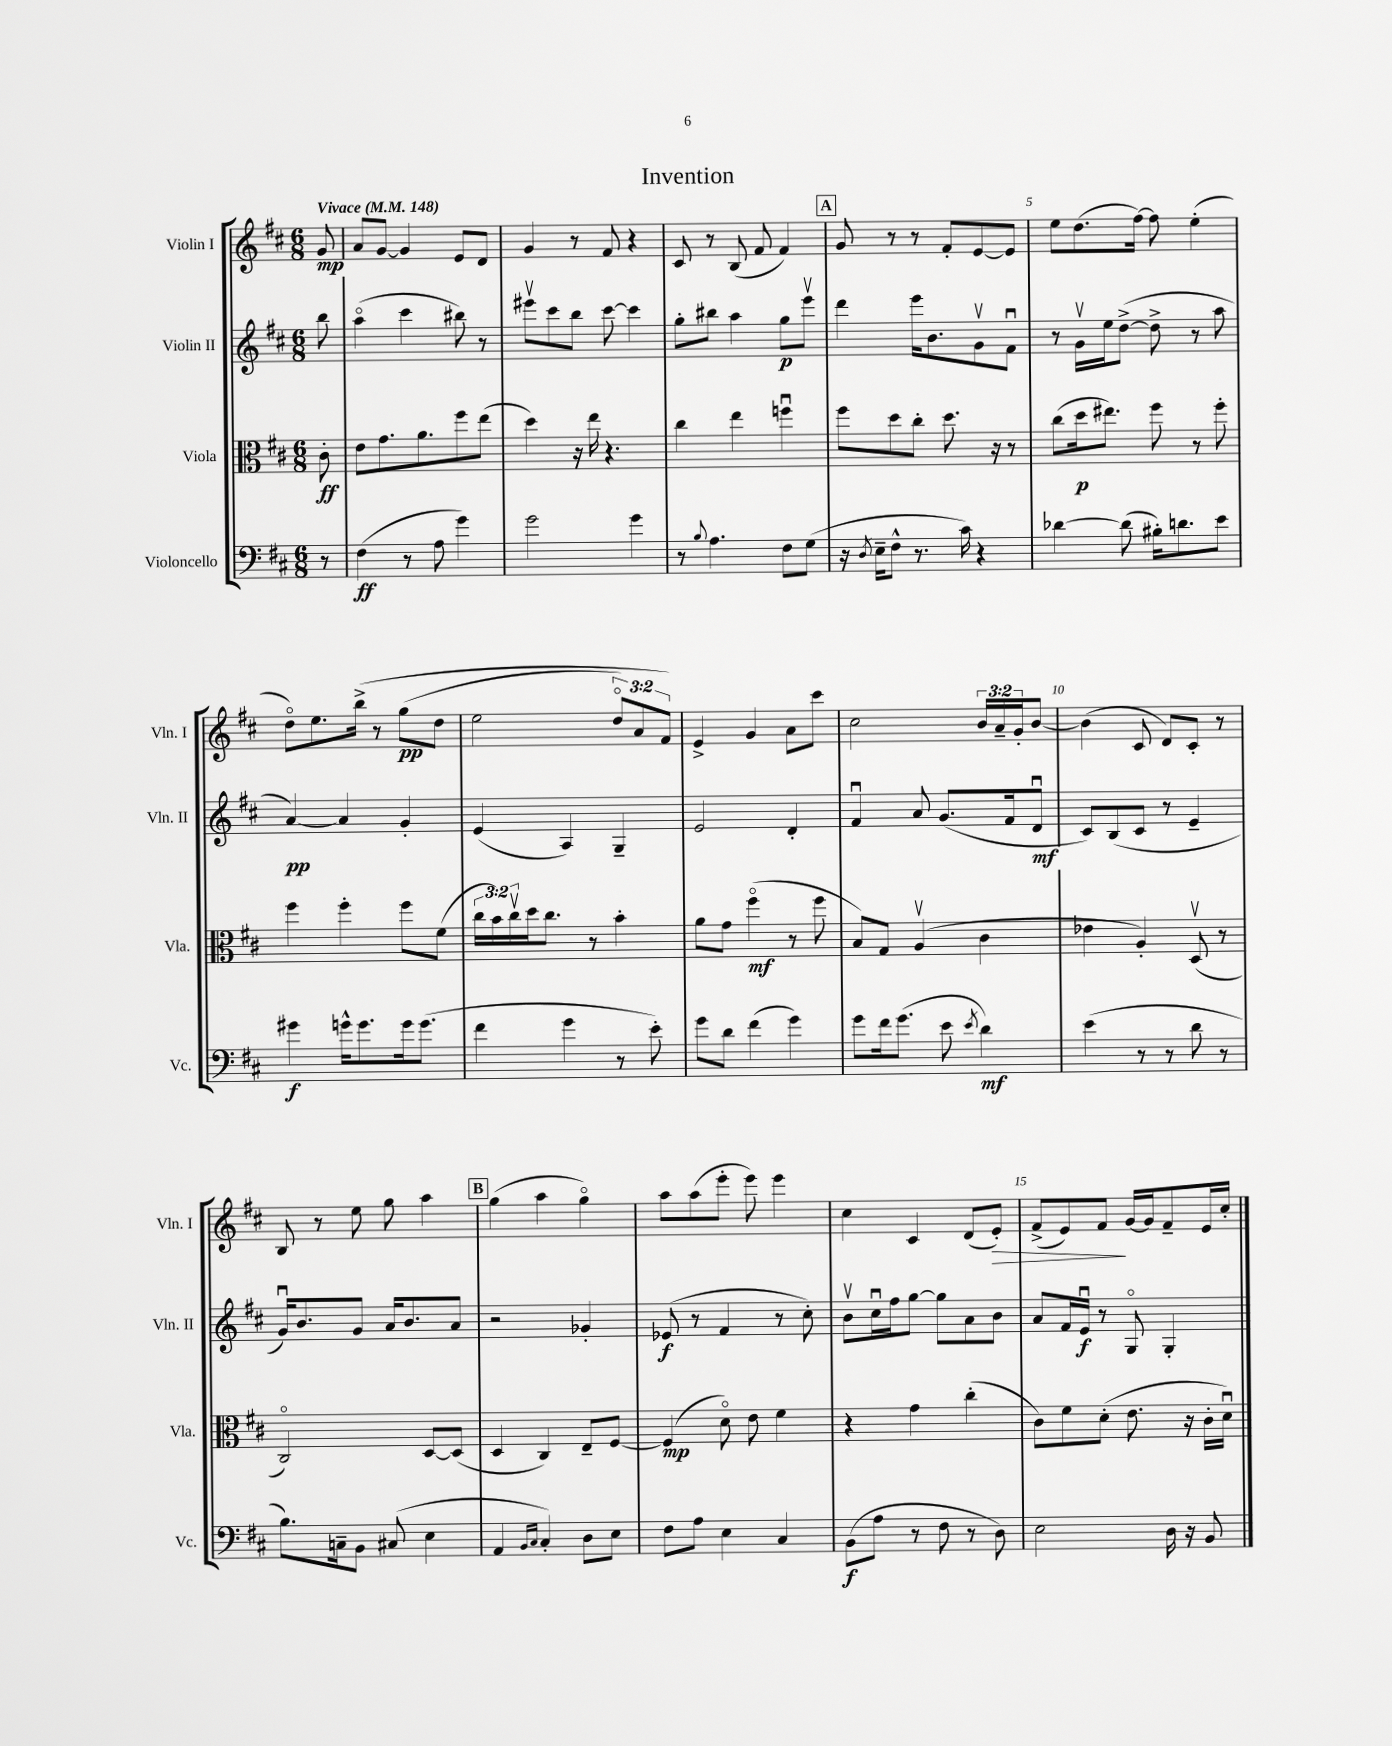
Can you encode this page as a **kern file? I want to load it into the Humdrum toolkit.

**kern	**dynam	**kern	**dynam	**kern	**dynam	**kern	**dynam
*part4	*part4	*part3	*part3	*part2	*part2	*part1	*part1
*staff4	*staff4	*staff3	*staff3	*staff2	*staff2	*staff1	*staff1
*I"Violoncello	*	*I"Viola	*	*I"Violin II	*	*I"Violin I	*
*I'Vc.	*	*I'Vla.	*	*I'Vln. II	*	*I'Vln. I	*
*clefF4	*	*clefC3	*	*clefG2	*	*clefG2	*
*k[f#c#]	*	*k[f#c#]	*	*k[f#c#]	*	*k[f#c#]	*
*M6/8	*	*M6/8	*	*M6/8	*	*M6/8	*
*MM148	*	*MM148	*	*MM148	*	*MM148	*
=	=	=	=	=	=	=	=
!	!	!	!	!	!	!LO:TX:a:B:t=Vivace	!
8r	.	8c#'\	ff	8bb\	.	8g/	mp
=1	=1	=1	=1	=1	=1	=1	=1
(4F#\	ff	8e\L	.	(4aa\	.	8a/L	.
.	.	8.g\	.	.	.	[8g/J	.
8r	.	.	.	4ccc#\	.	4g/]	.
.	.	8.a\	.	.	.	.	.
8A\	.	.	.	.	.	.	.
4g\)	.	8ff#\	.	8bb#X\)	.	8e/L	.
.	.	(8ee\J	.	8r	.	8d/J	.
=2	=2	=2	=2	=2	=2	=2	=2
2g\	.	4dd\)	.	8eee#Xv\L	.	4g/	.
.	.	.	.	8ccc#\	.	.	.
.	.	16r	.	8bb\J	.	8r	.
.	.	16ee\	.	.	.	.	.
.	.	4.r	.	[8ccc#\	.	8f#/	.
4g\	.	.	.	4ccc#\]	.	4r	.
=3	=3	=3	=3	=3	=3	=3	=3
8r	.	4cc#\	.	8gg'\L	.	8c#/	.
8qqB/	.	.	.	.	.	.	.
4.A\	.	.	.	8bb#X\J	.	8r	.
.	.	4ee\	.	4aa\	.	(8B/	.
.	.	.	.	.	.	8f#/	.
8F#\L	.	4ffnu\	.	8gg\L	p	4f#/)	.
(8G\J	.	.	.	8eeev\J	.	.	.
!!LO:REH:place=s1:t=A
=4	=4	=4	=4	=4	=4	=4	=4
16r	.	8ff#\L	.	4ddd\	.	8g/	.
8qD/	.	.	.	.	.	.	.
16E~\KL	.	.	.	.	.	.	.
8F#^^\J	.	8dd\	.	.	.	8r	.
8.r	.	8cc#'\J	.	16eee\KL	.	8r	.
.	.	.	.	8.b\	.	.	.
.	.	8.dd\	.	.	.	8f#'/L	.
16c#\)	.	.	.	.	.	.	.
4r	.	.	.	8gv\	.	[8e/	.
.	.	16r	.	.	.	.	.
.	.	8r	.	8f#u\J	.	8e/J]	.
=5	=5	=5	=5	=5	=5	=5	=5
[4d-X\	.	(8cc#\L	.	8r	.	8ee\L	.
.	.	16dd\k	p	16gv\LL	.	(8.dd\	.
.	.	8.ee#X\J)	.	16ee\J	.	.	.
(8d-\]	.	.	.	([8dd^\J	.	.	.
.	.	.	.	.	.	[16ff#\Jk)	.
16B#X'\KL)	.	8ff#\	.	8dd^\]	.	8ff#\]	.
8.dn\	.	.	.	.	.	.	.
.	.	8r	.	8r	.	(4ee'\	.
8e\J	.	8ff#'\	.	8aa\	.	.	.
!!LO:LB:g=z
=6	=6	=6	=6	=6	=6	=6	=6
4g#X\	f	4ff#\	.	[4a/)	pp	8dd\L)	.
.	.	.	.	.	.	8.ee\	.
16gn^^\KL	.	4ff#'\	.	4a/]	.	.	.
8.g\	.	.	.	.	.	(16bb^\Jk	.
.	.	.	.	.	.	8r	.
16g\k	.	8ff#\L	.	4g'/	.	(8gg\L	pp
(8.g\J	.	.	.	.	.	.	.
.	.	(8f#\J	.	.	.	8dd\J	.
=7	=7	=7	=7	=7	=7	=7	=7
4f#\	.	24cc#\LL	.	(4e/	.	2ee\	.
.	.	24b\)	.	.	.	.	.
.	.	24cc#v\	.	.	.	.	.
.	.	16dd\J	.	.	.	.	.
.	.	8.cc#\J	.	.	.	.	.
4g\	.	.	.	4A/)	.	.	.
.	.	8r	.	.	.	.	.
8r	.	4b'\	.	4G~/	.	12dd/L)	.
.	.	.	.	.	.	12a/	.
8e'\)	.	.	.	.	.	.	.
.	.	.	.	.	.	12f#/J)	.
=8	=8	=8	=8	=8	=8	=8	=8
8g\L	.	8a\L	.	2e/	.	4e^/	.
8d\J	.	8g\J	.	.	.	.	.
(4f#\	.	(4ff#\	mf	.	.	4g/	.
4g\)	.	8r	.	4d'/	.	8a\L	.
.	.	8ff#\	.	.	.	8ccc#\J	.
=9	=9	=9	=9	=9	=9	=9	=9
8g\L	.	8B/L)	.	4f#u/	.	2cc#\	.
16f#\k	.	8G/J	.	.	.	.	.
(8.g\J	.	.	.	.	.	.	.
.	.	(4Av/	.	8a/	.	.	.
8e\	.	.	.	(8.g/L	.	.	.
8qe/	.	.	.	.	.	.	.
4d\)	mf	4c#\	.	.	.	24b/LL	.
.	.	.	.	.	.	24a~/	.
.	.	.	.	16f#/k	.	.	.
.	.	.	.	.	.	24g'/J	.
.	.	.	.	8du/J	mf	[8b/J	.
=10	=10	=10	=10	=10	=10	=10	=10
(4e\	.	4e-X\	.	8c#/L)	.	(4b\]	.
.	.	.	.	(8B/	.	.	.
8r	.	4A'/)	.	8c#/J	.	8c#/	.
8r	.	.	.	8r	.	8d/L)	.
8d\	.	(8Dv/	.	4e~/	.	8c#'/J	.
8r	.	8r	.	.	.	8r	.
!!LO:LB:g=z
=11	=11	=11	=11	=11	=11	=11	=11
8.B\L)	.	2C#/)	.	16gu/KL)	.	8B/	.
.	.	.	.	8.b/	.	.	.
.	.	.	.	.	.	8r	.
16Cn~\k	.	.	.	.	.	.	.
8BB\J	.	.	.	8g/J	.	8ee\	.
(8C#X/	.	.	.	16a/KL	.	8gg\	.
.	.	.	.	8.b/	.	.	.
4E\	.	[8D/L	.	.	.	4aa\	.
.	.	(8D/J]	.	8a/J	.	.	.
!!LO:REH:place=s1:t=B
=12	=12	=12	=12	=12	=12	=12	=12
4AA/	.	4D/	.	2r	.	(4gg\	.
16qqBB/LL	.	.	.	.	.	.	.
16qqC#/JJ	.	.	.	.	.	.	.
4C#'/)	.	4C#/)	.	.	.	4aa\	.
8D\L	.	8E~/L	.	4g-X'/	.	4gg\)	.
8E\J	.	[8F#/J	.	.	.	.	.
=13	=13	=13	=13	=13	=13	=13	=13
8F#\L	.	(4F#/]	mp	(8e-X/	f	8aa\L	.
8A\J	.	.	.	8r	.	(8aa\	.
4E\	.	8d\)	.	4f#/	.	8eee'\J	.
.	.	8e\	.	.	.	8eee\)	.
4C#/	.	4f#\	.	8r	.	4eee\	.
.	.	.	.	8cc#'\)	.	.	.
=14	=14	=14	=14	=14	=14	=14	=14
(8BB\L	f	4r	.	8bv\L	.	4cc#\	.
8A\J	.	.	.	16cc#u\L	.	.	.
.	.	.	.	16ff#\J	.	.	.
8r	.	4g\	.	[8gg\J	.	4c#/	.
8F#\	.	.	.	8gg\L]	.	.	.
8r	.	(4cc#'\	.	8a\	.	(8d/L	.
!	!	!	!	!	!	!	!LO:HP:b
8D\)	.	.	.	8b\J	.	8e'/J)	>
=15	=15	=15	=15	=15	=15	=15	=15
2E\	.	8c#\L)	.	8a/L	.	(8f#^/L	.
.	.	8f#\	.	16f#/L	.	8e/)	.
.	.	.	.	16eu/JJ	f	.	.
.	.	(8d'\J	.	8r	.	8f#/J	.
.	.	8.e\	.	8G/	.	[16g/LL	]
.	.	.	.	.	.	16g/J]	.
16D\	.	.	.	4G'/	.	8f#~/	.
16r	.	16r	.	.	.	.	.
8BB/	.	16c#'\LL	.	.	.	16e/L	.
.	.	16du\JJ)	.	.	.	16cc#'/JJ	.
==	==	==	==	==	==	==	==
*-	*-	*-	*-	*-	*-	*-	*-
